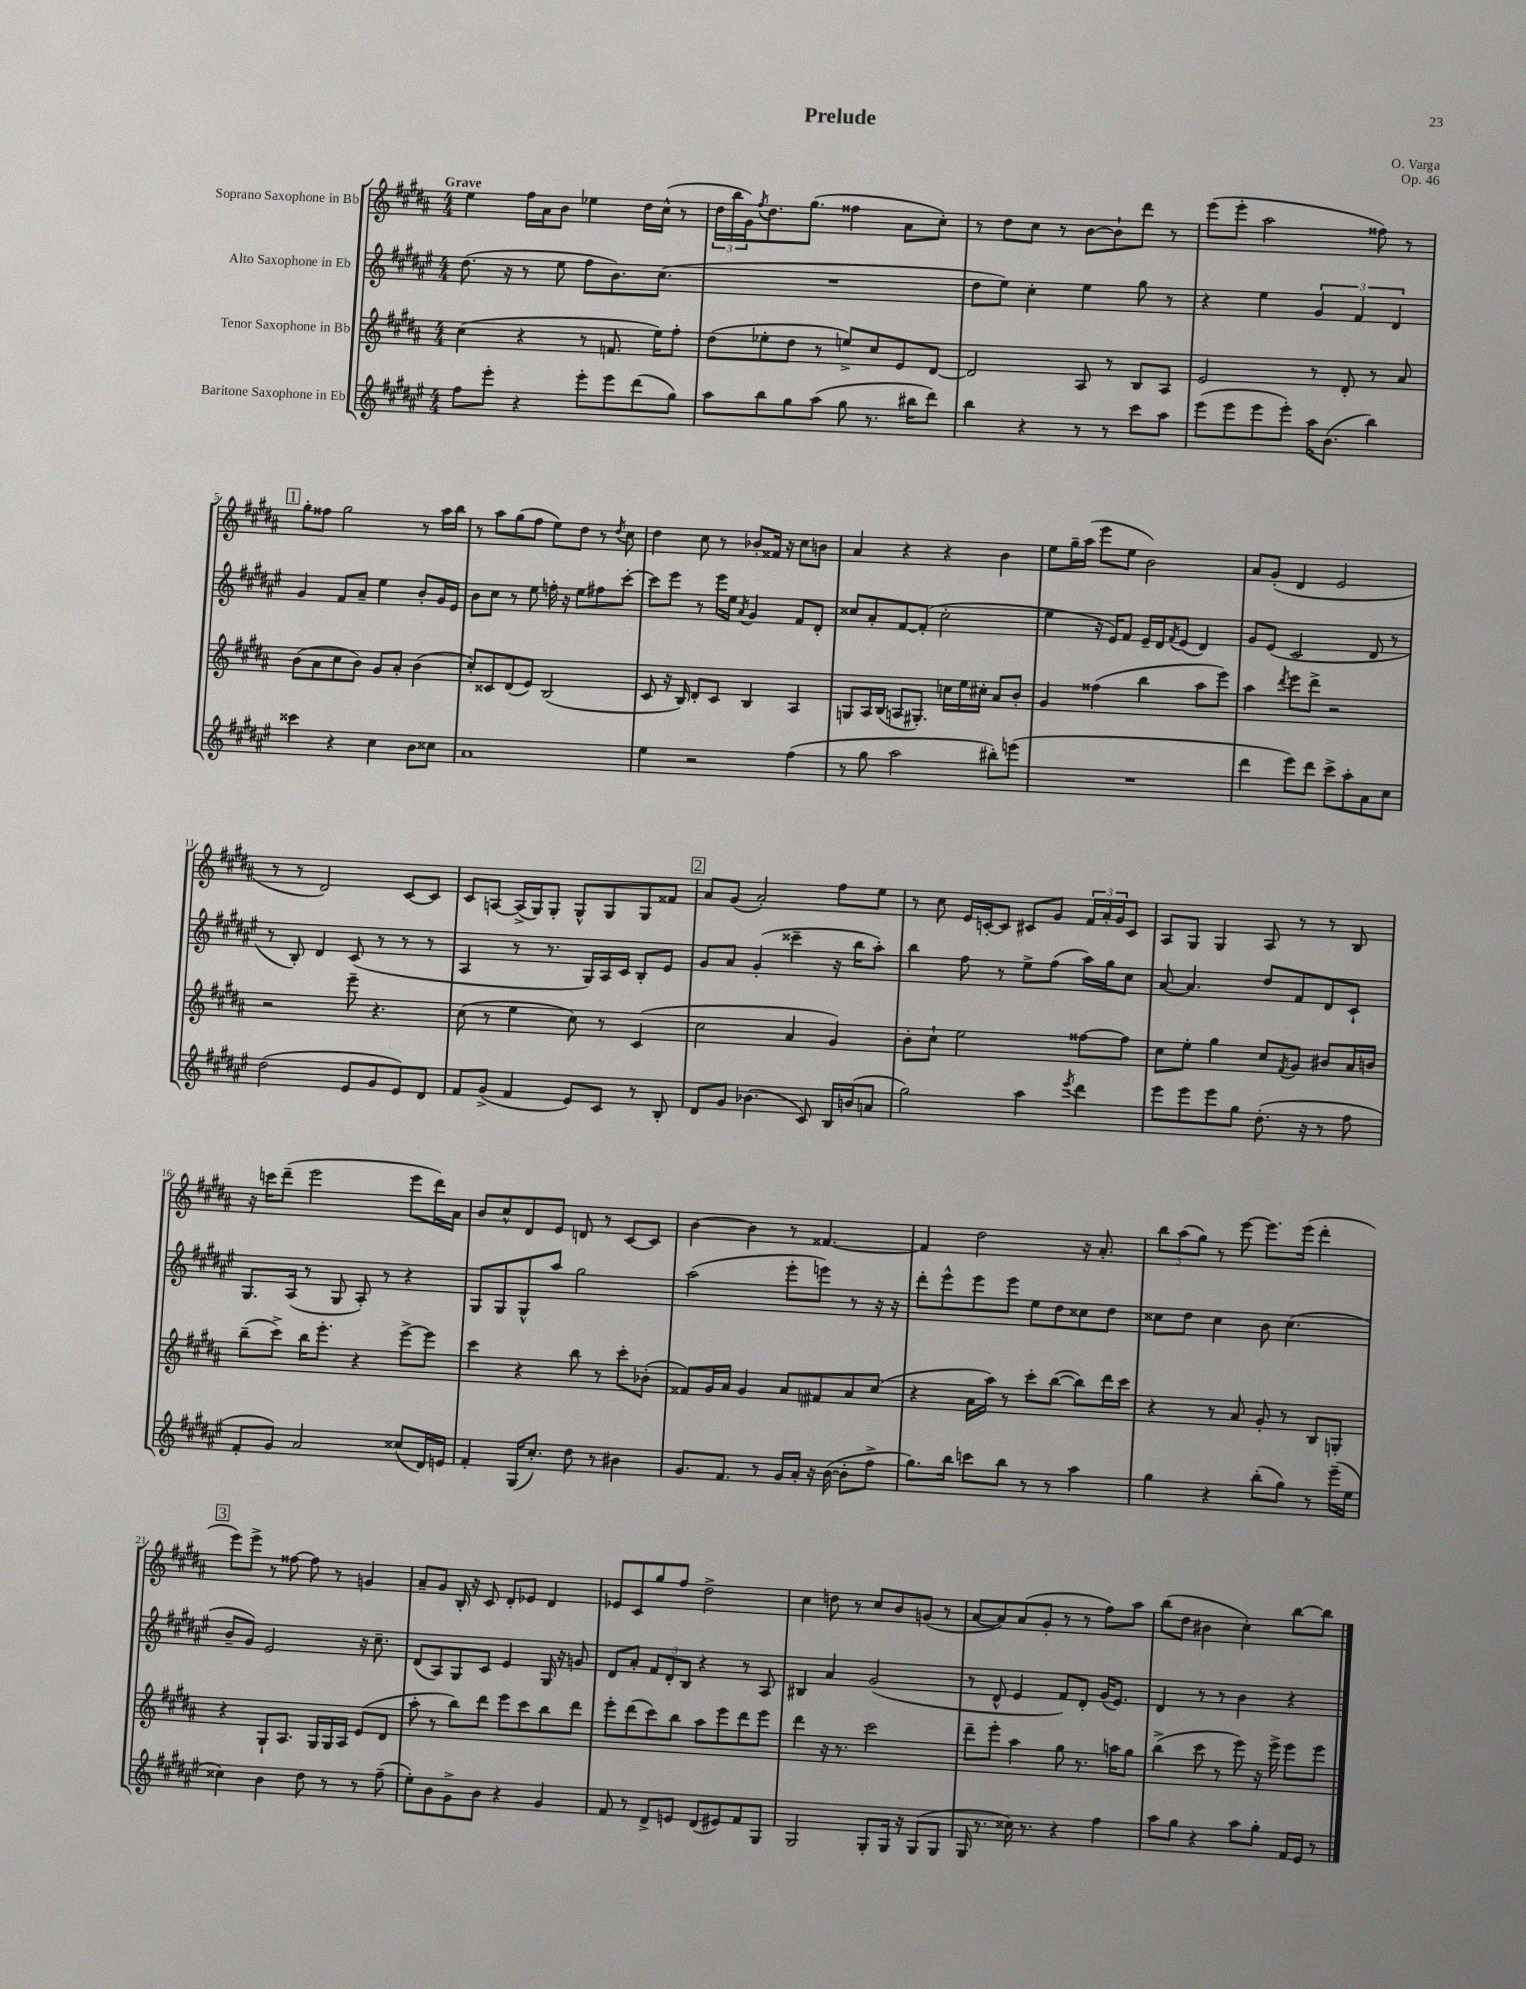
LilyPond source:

\header { title = "Prelude" composer = "O. Varga" opus = "Op. 46" }
<<
\new StaffGroup <<
\new Staff = "s0" \with { instrumentName = "Soprano Saxophone in Bb" } {
    \clef treble \key b \major \numericTimeSignature \time 4/4 \tempo "Grave"
    e''4 fis''16 ais'16 b'8 ees''4 dis''16 cis''16-^( r8 |
    \tuplet 3/2 { dis''16 b''16 gis'16) } \acciaccatura { fis''8 } dis''8. gis''8.( fisis''4 ais'8 cis''8-.) |
    r8 dis''8 cis''8 r8 b'8~ b'8-! dis'''8 r8 |
    e'''8( e'''8-. ais''2 fisis''8) r8 |
    \mark \markup { \box "1" } gis''8-. fisis''8 gis''2 r8 ais''16 b''16 |
    r8 ais''8 gis''8( fis''8 e''8) dis''8 r8 \acciaccatura { dis''8 } cis''8 |
    dis''4 cis''8 r8 bes'8-. fisis'16 r16 cis''8 b'8 |
    ais'4 r4 r4 b'4 |
    e''8 gis''16-- ais''16( e'''8 e''8 b'2) |
    ais'8 gis'8-.( dis'4 e'2 |
    r8 r8 dis'2) cis'8~ cis'8 |
    cis'8 a8~ a16->( gis16) gis8-. gis8-^ gis8 gis8 fisis'8 |
    \mark \markup { \box "2" } ais'8 gis'8( ais'2-.) fis''8 e''8 |
    r8 cis''8 e'16 c'16~-. c'8 cis'8 gis'8 \tuplet 3/2 { fis'16 ais'16-. gis'16 } cis'8 |
    ais8 gis8 gis4 ais8 r8 r8 b8 |
    r16 c'''16 dis'''8--( e'''2 e'''8 dis'''16) ais'16 |
    b'8 cis''8-^ dis'8 e'8 d'8 r8 cis'8~ cis'8 |
    b'4~ b'4 r8 fisis'4.~ |
    fisis'4 dis''2 r16 ais'8.-. |
    \tuplet 3/2 { b''8 ais''8( gis''8) } r8 e'''8~ e'''8. e'''16( dis'''4-. |
    \mark \markup { \box "3" } e'''8) e'''8-> r8 fisis''8~ fisis''8 r8 g'4 |
    ais'8-- gis'8 b16-. r16 cis'8 dis'8-. ees'8 dis'4 |
    ees'8 cis'8 gis''8 fis''8 dis''2-> |
    cis''4 d''8 r8 cis''8 b'8 g'8( r8 |
    ais'8~ ais'8) ais'8( gis'8-. r8 r8 fis''8) ais''8 |
    b''8( dis''8 bis'4 cis''4-.) b''8~ b''8 \bar "|." |
}
\new Staff = "s1" \with { instrumentName = "Alto Saxophone in Eb" } {
    \clef treble \key fis \major \numericTimeSignature \time 4/4
    dis''8.( r16 r8 eis''8 fis''8 b'8.) cis''8.( |
    R1 |
    dis''8 eis''8) cis''4-. eis''4 gis''8 r8 |
    r4 eis''4 \tuplet 3/2 { gis'4 fis'4 dis'4 } |
    \mark \markup { \box "1" } gis'4 fis'8 ais'8-- eis''4 b'8-. gis'16 eis'16 |
    b'8 cis''8 r8 eis''8 f''16-. r16 eis''8 fis''8 cis'''8~-. |
    cis'''8 eis'''8 r8 eis'''16 eis''16 \acciaccatura { ais'8 } gis'4 fis'8 dis'8-. |
    cisis''8 ais'8-. fis'8~ fis'8-.( cisis''2-. |
    eis''4 r16 eis'16) fis'8 eis'16-- dis'16 \acciaccatura { fis'8 } eis'8( dis'4) |
    gis'8 eis'8( cis'2 dis'8 r8 |
    r8 b8-.) dis'4 cis'8( r8 r8 r8 |
    ais4 r8 r8. gis16) ais16 cis'16 b8-. eis'8 |
    \mark \markup { \box "2" } gis'8 ais'8 gis'4-.( cisis'''4-- r16 b''16 ais''8-.) |
    b''4 fis''8 r8 eis''8-> fis''8( ais''16) gis''16 cis''8 |
    ais'8~ ais'4. dis''8 fis'8 dis'8 cis'8-! |
    gis8. ais16( r8 gis8 ais8-.) r8 r4 |
    gis8 gis8 gis8-^ ais''8 gis''2 |
    ais''2( eis'''8-. e'''8) r8 r16 r16 |
    dis'''8-. eis'''8-^ eis'''8 eis'''8 eis''8 dis''8 cisis''8 dis''8 |
    cisis''8 dis''8 cisis''4 b'8 cisis''4.( |
    \mark \markup { \box "3" } b'8-- gis'8) eis'2 r16 cis''8.-- |
    dis'8( ais8) gis8 cis'8 eis'4 gis16 r16 g'8 |
    dis'8 ais'8-. \tuplet 3/2 { fis'8 dis'8-. b8 } r4 r8 ais8 |
    bis4 ais'4 gis'2( |
    r8 dis'8-^ eis'4 fis'8) dis'8-. gis'16( eis'8.) |
    dis'4 r8 r8 b'4 r4 \bar "|." |
}
\new Staff = "s2" \with { instrumentName = "Tenor Saxophone in Bb" } {
    \clef treble \key b \major \numericTimeSignature \time 4/4
    cis''4( r4 r8 f'8. e''16) fis''8-. |
    dis''8( ees''8-. dis''8 r8 e''8->) cis''8 e'8 dis'8~ |
    dis'2 ais8 r8 b8 ais8 |
    e'2 r8 dis'8-. r8 ais'8 |
    \mark \markup { \box "1" } b'8( ais'8 cis''8 b'8) gis'8 ais'8-. b'4( |
    cis''8-.) cisis'8 dis'8( e'8) b2( |
    cis'8 r16 b16) dis'8-. cis'8 b4 ais4 |
    g8 ais16 b16( a8 gis8.-.) c''16 e''16 cis''16-. ais'8 b'8-. |
    gis'4 fisis''4( b''4 ais''8 e'''8) |
    ais''4 \acciaccatura { dis'''8 } e'''8 dis'''8-> r2 |
    r2 e'''8-- r4. |
    cis''8( r8 e''4 cis''8) r8 cis'4( |
    \mark \markup { \box "2" } cis''2 ais'4 gis'4) |
    b'8-. cis''8-! e''2 fisis''8~ fisis''8 |
    cis''8 e''8-. gis''4 cis''8 \acciaccatura { fis'8 } gis'8 bis'8 ais'16 b'16 |
    b''8--( cis'''8->) b''16 e'''8.-. r4 e'''8~-> e'''8 |
    cis'''4 r4 b''8 r8 cis'''8-. bes'8-.( |
    fisis'8) gis'16 ais'16 gis'4 ais'8 fis'8 ais'8 cis''8( |
    r4 ais'16 ais''16) r8 cis'''8-. b''8~( b''8) dis'''16 cis'''16 |
    r4 r8 ais'8 gis'8-. r8 b8 g8-. |
    \mark \markup { \box "3" } r4 gis8-! ais8. gis16 gis16 ais16 e'8( dis'8 |
    ais''8-. r8 b''8) dis'''8 e'''8 cis'''8 b''8 dis'''8 |
    e'''8-. dis'''8( cis'''8) b''8 ais''8 e'''8 dis'''8 e'''8 |
    dis'''4 r16 r8. cis'''2 |
    dis'''8-- e'''8-. ais''4 gis''8 r8. a''16 gis''8 |
    b''4->( cis'''8 r8 e'''8) r16 e'''16-> e'''8 e'''8 \bar "|." |
}
\new Staff = "s3" \with { instrumentName = "Baritone Saxophone in Eb" } {
    \clef treble \key fis \major \numericTimeSignature \time 4/4
    fis''8 eis'''8-. r4 eis'''8-. eis'''8 dis'''8( gis''8) |
    ais''8 b''8 gis''8 ais''8( gis''8 r8. bis''16 dis'''8) |
    b''4 r4 r8 r8 cis'''8 ais''8 |
    eis'''8( eis'''8 eis'''8 eis'''8-.) ais''16 b'8.( b''4) |
    \mark \markup { \box "1" } cisis'''4 r4 cis''4 b'8 cisis''8 |
    ais'1 |
    eis''4 r2 fis''4( |
    r8 gis''8 ais''2 bis''8-.) e'''8( |
    R1 |
    dis'''4 eis'''8) dis'''8 cis'''8-> ais''8-. ais'8 cis''8 |
    dis''2( eis'8 gis'8 eis'8) dis'8 |
    fis'8 gis'8->( fis'4 eis'8) cis'8 r8 b8-. |
    \mark \markup { \box "2" } dis'8 gis'8 bes'4.( cis'8) b16 b'16( a'8 |
    gis''2) ais''4 \acciaccatura { eis'''8 } dis'''4 |
    eis'''8 eis'''8 eis'''8 gis''8 dis''8.-.( r16 r8 fis''8 |
    fis'8-. gis'8) ais'2 cisis''8( dis'16) e'16 |
    fis'4-. gis16( cis''8.-.) dis''8 r8 bis'4 |
    gis'8. fis'8. r8 gis'16 ais'16-. r16 b'16~( b'8-. fis''8-> |
    gis''8.) b''16 c'''8 b''8 r8 r8 ais''4 |
    gis''4 r4 b''8-.( gis''8) r8 eis'''16--( eis''16 |
    \mark \markup { \box "3" } cisis''4) b'4 dis''8 r8 r8 fis''8--( |
    eis''8-.) b'8 gis'8-> b'8 r4 gis'4 |
    fis'8 r8 dis'8-> e'8 dis'8( eis'8) fis'8 gis8 |
    gis2 gis8-. gis16 r16 gis8( gis8 |
    gis16 r8. cisis''16) r8. r4 fis''4 |
    ais''8 gis''8 r4 ais''8 gis''8-. fis'16 eis'16 r8 \bar "|." |
}
>>
>>
